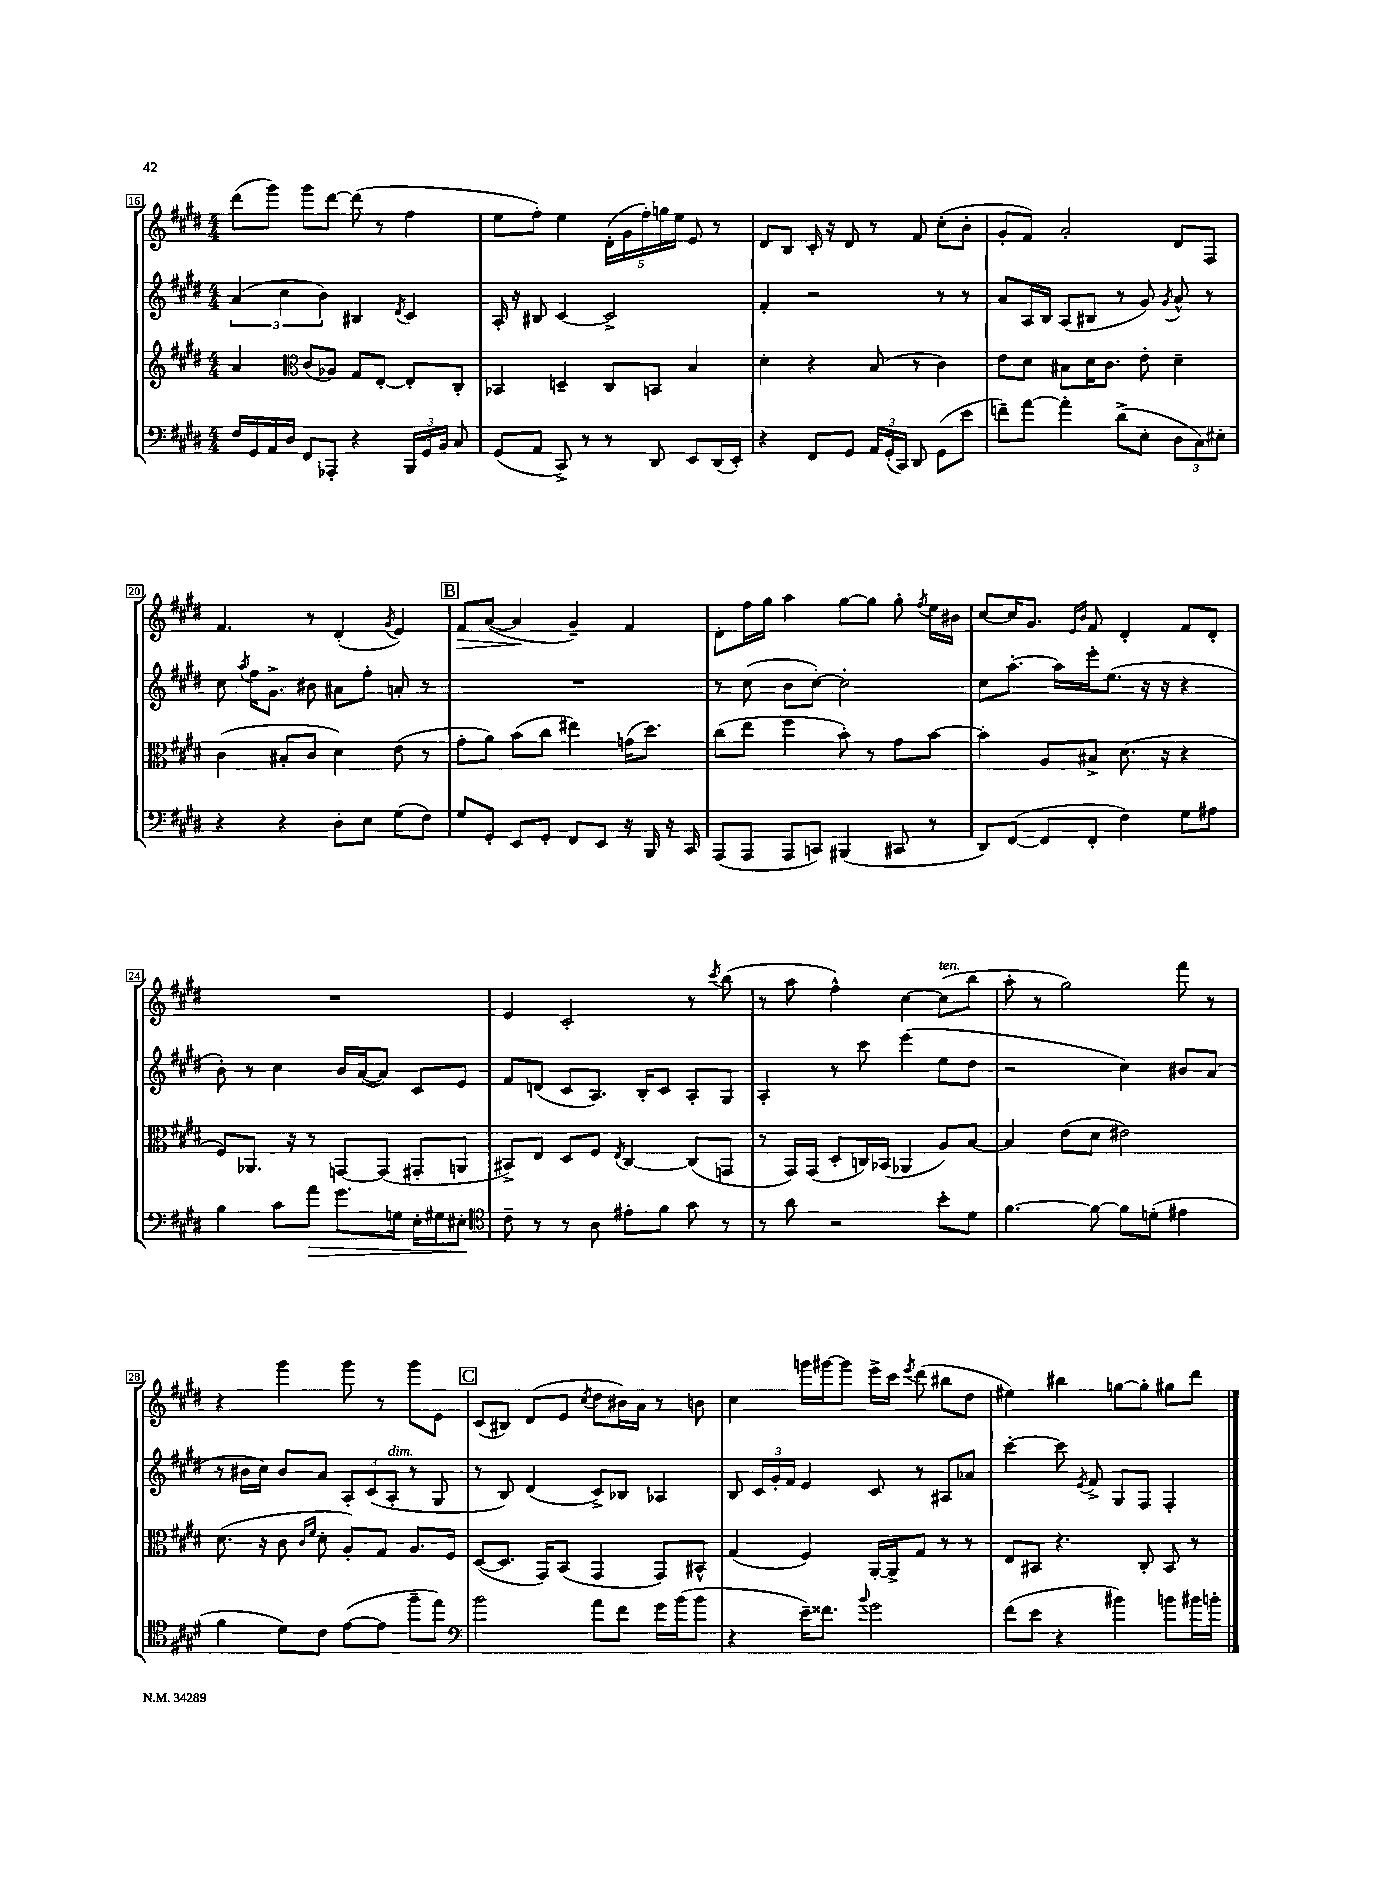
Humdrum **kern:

**kern	**kern	**kern	**kern
*staff4	*staff3	*staff2	*staff1
*clefF4	*clefG2	*clefG2	*clefG2
*k[f#c#g#d#]	*k[f#c#g#d#]	*k[f#c#g#d#]	*k[f#c#g#d#]
*M4/4	*M4/4	*M4/4	*M4/4
16F#	4a	(6a	(8ddd#
16GG#	.	.	.
16AA	.	.	8ggg#)
.	.	6cc#	.
16D#	.	.	.
*	*clefC3	*	*
8FF#	(8c#	.	8ggg#
.	.	6b)	.
8AAA-'	8A-)	.	[8ddd#
4r	8G#	4B#	(8ddd#]
.	[8E'	.	8r
.	.	8qd#	.
24BBB	8E']	4c#	4ff#
24GG#	.	.	.
24BB	.	.	.
8C#	8C#'	.	.
=	=	=	=
(8GG#	4BB-	16A'	8ee
.	.	16r	.
8AA	.	8B#	8ff#')
8CC#^)	4D~	[4c#	4ee
8r	.	.	.
8r	8C#	2c#^]	(20d#'
.	.	.	20g#
.	.	.	20ff#')
8DD#	8BB	.	.
.	.	.	20gg
.	.	.	20ee
8EE	4B	.	8e
(16DD#	.	.	8r
16EE')	.	.	.
=	=	=	=
4r	4d#'	4f#'	8d#
.	.	.	8B
8FF#	4r	2r	16c#'
.	.	.	16r
8GG#	.	.	8d#
24AA	(8B	.	8r
(24GG#'	.	.	.
24CC#)	.	.	.
8DD#	8r	.	8f#
(8GG#	4c#)	8r	(8cc#'
8e	.	8r	8b'
=	=	=	=
8f~)	8e	8a	8g#'
[8a	8d#	16A	8f#)
.	.	16B	.
4a']	8B#	(8A	2a'
.	16d#	8B#	.
.	8.c#	.	.
(8d#^	.	8r	.
8E'	8e'	8g#)	.
.	.	8qg#	.
12D#	4d#~	8a^^	8d#
12C#)	.	.	.
.	.	8r	8F#
12E#'	.	.	.
=	=	=	=
4r	(4c#	8cc#	4.f#
.	.	8qaa	.
.	.	16ff#	.
.	.	8.g#^	.
4r	8B#'	.	.
.	8c#	8b#	8r
8D#'	4d#)	8a#	(4d#'
8E	.	8ff#'	.
.	.	.	8qg#
(8G#	(8e	8a'	4e)
8F#)	8r	8r	.
=	=	=	=
8G#	8g#'	1r	8f#
8GG#'	8a)	.	([8a
8EE	(8b	.	4a]
8GG#'	8cc#	.	.
8FF#	4ee#)	.	4g#~)
8EE	.	.	.
16r	(16g	.	4f#
16BBB	8.dd#)	.	.
16r	.	.	.
16CC#	.	.	.
=	=	=	=
(8AAA	(8cc#	8r	8d#'
8AAA	8ee	(8cc#	16ff#
.	.	.	16gg#
8AAA	4ff#	8b	4aa
8CC)	.	[8cc#')	.
(4BBB#	8b')	2cc#']	[8gg#
.	8r	.	8gg#]
8CC#	8g#	.	8gg#'
.	.	.	8qff#
8r	[8b	.	16ee
.	.	.	16b#
=	=	=	=
8DD#)	4b']	8cc#	[8cc#
([8FF#	.	[8.aa'	16cc#]
.	.	.	8.g#
8FF#]	8A	.	.
.	.	16aa]	.
.	.	.	16qqe
.	.	.	16qqb
8FF#'	8B#^	16eee'	8f#
.	.	(8.ee	.
4F#)	(8.d#	.	4d#'
.	.	16r	.
.	16r	16r	.
8G#	4r	4r	8f#
8A#	.	.	8d#'
=	=	=	=
4B	8F#)	8b')	1r
.	8.AA-	8r	.
8c#	.	4cc#	.
.	16r	.	.
8a	8r	.	.
8.g#	[8GG	16b	.
.	.	([16a	.
.	(8GG]	8a])	.
16G	.	.	.
16E'	8GG#'	8c#	.
16G#	.	.	.
8E#'	8AA	8e	.
=	=	=	=
*clefC4	*	*	*
8c#~	8BB#^)	8f#	4e
8r	8E	(8d	.
8r	8D#	8c#	2c#'
8A	8F#	8.A)	.
.	8qE	.	.
8e#'	[4C#	.	.
.	.	16B'	.
8f#	.	8c#	.
8g#	(8C#]	8A'	8r
.	.	.	8qccc#
8r	8GG	8G#	(8bb
=	=	=	=
8r	8r	4A'	8r
8a	16GG#)	.	8aa
.	(16GG#	.	.
2r	8D#'	8r	4ff#^^)
.	16C)	8ccc#	.
.	(16BB-	.	.
.	4AA-	(4eee	[4cc#
8b'	8A)	8ee	(8cc#]
8d#	[8B	8dd#	8bb
=	=	=	=
[4.f#	4B]	2r	8aa'
.	.	.	8r
.	(8e	.	2gg#)
8f#_	8d#	.	.
8f#]	2e#)	4cc#)	.
(8d'	.	.	.
4e#	.	8b#	8fff#
.	.	(8a	8r
=	=	=	=
4f#	(8.d#	8r	4r
.	.	16b#	.
.	16r	16cc#)	.
8d#)	8c#	8b#	4ggg#
.	16qqc#	.	.
.	16qqf#	.	.
8c#	8d#'	8a	.
([8e	8A')	12A'	8ggg#
.	.	(12c#	.
8e]	8G#	.	8r
.	.	12A'	.
8ff#~	8.A	8r	8ggg#
8ee)	.	8G#	8e
.	16F#	.	.
=	=	=	=
*clefF4	*	*	*
2b	([8D#	8r	(8c#
.	8.D#]	8B)	8B#)
.	.	(4d#	(8d#
.	16GG#)	.	.
.	(8BB	.	8e
.	.	.	8qcc#
8a	4GG#	8c#^)	8dd#
8f#	.	8B-	16b#)
.	.	.	16a
16g#	8GG#)	4A-	8r
(16b	.	.	.
8b	8BB#^^	.	8b
=	=	=	=
4r	(4G#	8B	4cc#
.	.	24c#	.
.	.	24g#'	.
.	.	24f#	.
16e~)	4F#)	4e	16ggg
8.f##	.	.	[16ggg#
.	.	.	8ggg#]
8qqb	.	.	.
2g#	[16AA'	8c#	16eee^
.	16AA^]	.	16ccc#
.	.	.	8qeee
.	8G#	8r	(8ddd#
.	8r	8A#	8bb#
.	8r	8a-	8dd#
=	=	=	=
(8f#	8E	[4ccc#'	4ee#)
8e	8BB#	.	.
4r	4.r	8ccc#]	4bb#
.	.	8qe	.
.	.	8f#^	.
4b#)	.	8G#	[8gg
.	8C#'	8F#	8gg']
8b	8BB#	4F#'	8gg#
16b#	8r	.	8ddd#
16b'	.	.	.
==	==	==	==
*-	*-	*-	*-
